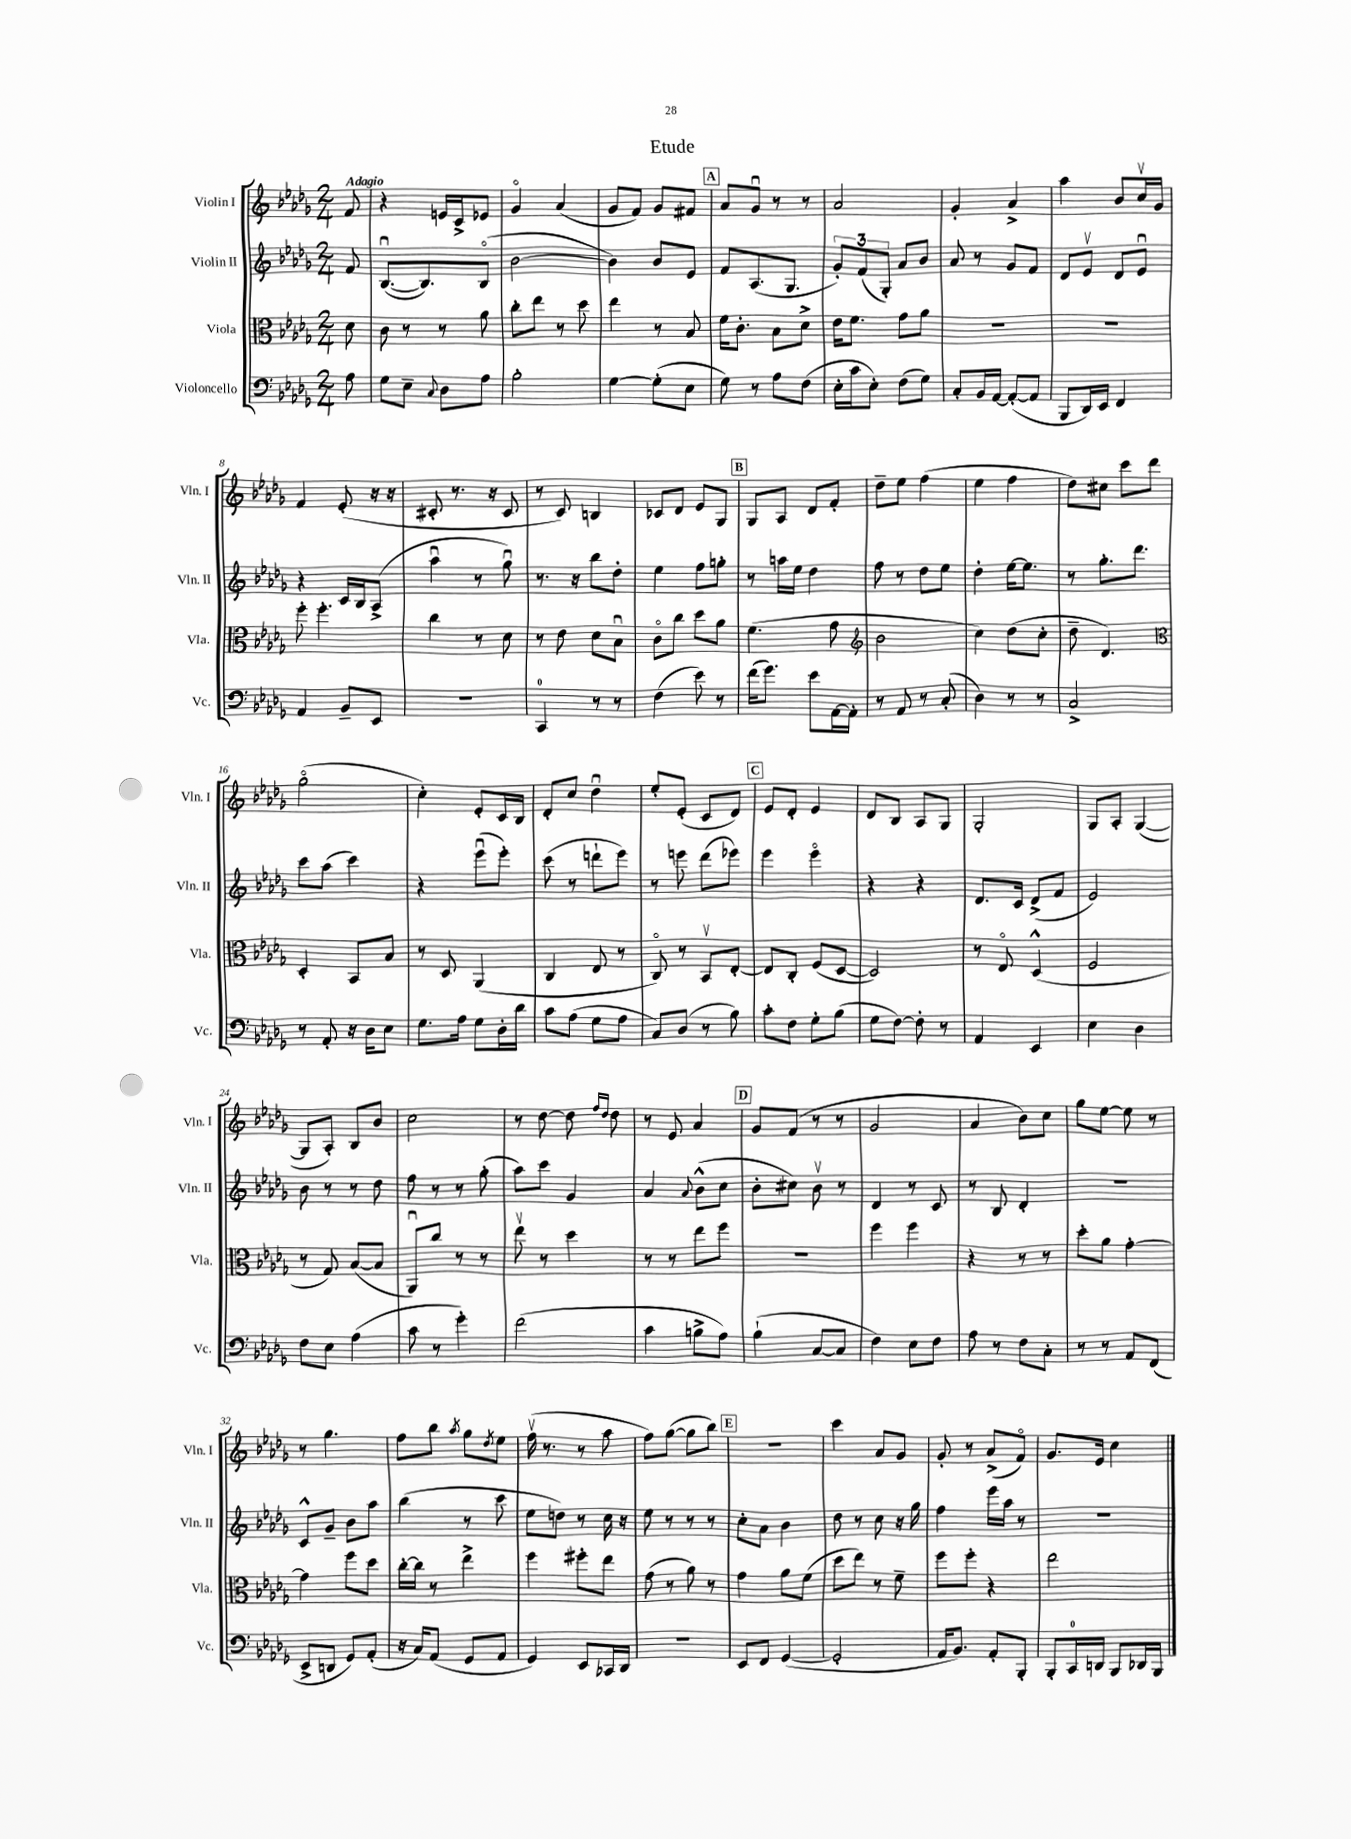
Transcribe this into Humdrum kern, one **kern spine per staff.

**kern	**kern	**kern	**kern
*part4	*part3	*part2	*part1
*staff4	*staff3	*staff2	*staff1
*I"Violoncello	*I"Viola	*I"Violin II	*I"Violin I
*I'Vc.	*I'Vla.	*I'Vln. II	*I'Vln. I
*clefF4	*clefC3	*clefG2	*clefG2
*k[b-e-a-d-g-]	*k[b-e-a-d-g-]	*k[b-e-a-d-g-]	*k[b-e-a-d-g-]
*M2/4	*M2/4	*M2/4	*M2/4
=	=	=	=
!	!	!	!LO:TX:a:B:t=Adagio
8A-\	8d-\	8f/	8f/
=1	=1	=1	=1
8G-\L	8c\	([8.B-u/L	4r
8E-~\J	8r	.	.
.	.	8.B-/])	.
8qqC/	.	.	.
8D-\L	8r	.	16en/LL
.	.	.	16c^/J
8A-\J	8a-\	(8B-/J	8e-X/J
=2	=2	=2	=2
2B-'\	8cc'\L	[2b-\	4g-/
.	8ee-\J	.	.
.	8r	.	(4a-/
.	8dd-\	.	.
=3	=3	=3	=3
[4G-\	4ee-\	4b-\])	8g-/L
.	.	.	8f/J)
(8G-'\L]	8r	8b-/L	8g-/L
8E-\J	8B-/	8e-/J	8f#X/J
!!LO:REH:place=s1:t=A
=4	=4	=4	=4
8G-\)	16f\KL	8f/L	8a-/L
.	8.c'\J	.	.
8r	.	(8.A-/	8g-u/J
8A-\L	8B-\L	.	8r
.	.	8.G-/J	.
(8F\J	8d-^\J	.	8r
=5	=5	=5	=5
16E-'\LL	16e-\KL	12g-'/L)	2a-/
16c\J	8.f\J	.	.
.	.	(12f/	.
8E-'\J)	.	.	.
.	.	12G-'/J)	.
(8F\L	8g-\L	8a-/L	.
8G-\J)	8a-\J	8b-/J	.
=6	=6	=6	=6
8C'/L	2r	8a-/	4g-'/
16BB-/L	.	8r	.
[16AA-/JJ	.	.	.
(8AA-'/L_	.	8g-/L	4a-^/
8AA-/J]	.	8f/J	.
=7	=7	=7	=7
8BBB-/L	2r	8d-/L	4aa-\
16DD-/L)	.	8e-v/J	.
16EE-/JJ	.	.	.
4FF/	.	8d-/L	8b-/L
.	.	8e-u/J	16ccv/L
.	.	.	16g-/JJ
!!LO:LB:g=z
=8	=8	=8	=8
4AA-/	8ff'\	4r	4f/
.	4.ff'\	.	.
8BB-~/L	.	16c/LL	(8e-'/
.	.	16B-/J	.
8EE-/J	.	(8A-^/J	16r
.	.	.	16r
=9	=9	=9	=9
2r	4cc\	4aa-u\	8c#X'/
.	.	.	8.r
.	8r	8r	.
.	.	.	16r
.	8d-\	8gg-u\)	8c#/
=10	=10	=10	=10
4CC/	8r	8.r	8r
.	8e-\	.	8c/)
.	.	16r	.
8r	8d-\L	8bb-\L	4Bn/
8r	8B-u\J	8dd-'\J	.
=11	=11	=11	=11
(4F\	8c\L	4ee-\	8c-X/L
.	8cc\J	.	8d-/J
8e-\)	8dd-\L	8ff\L	8e-/L
8r	8a-\J	8ggn'\J	8G-/J
!!LO:REH:place=s1:t=B
=12	=12	=12	=12
(16f\KL	(4.f\	8r	8G-/L
8.g-\J)	.	.	.
.	.	16aan\LL	8A-/J
.	.	16ee-\JJ	.
8e-\L	.	4dd-\	8d-/L
[16AA-\L	8g-\	.	8f'/J
16AA-'\JJ]	.	.	.
=13	=13	=13	=13
*	*clefG2	*	*
8r	2b-\	8ff\	8dd-~\L
8AA-/	.	8r	8ee-\J
8r	.	8dd-\L	(4ff\
(8C'/	.	8ee-\J	.
=14	=14	=14	=14
4D-\)	4cc\)	4dd-'\	4ee-\
8r	(8dd-\L	[16ee-\KL	4ff\
.	.	8.ee-\J]	.
8r	8cc'\J	.	.
=15	=15	=15	=15
2C^/	8dd-~\	8r	8dd-\L)
.	4.d-/)	8.gg-'\L	8cc#X\J
.	.	.	8ccc\L
.	.	8.ddd-\J	.
.	.	.	8ddd-\J
!!LO:LB:g=z
=16	=16	=16	=16
*	*clefC3	*	*
8r	4D-'/	8ccc\L	(2gg-\
8AA-'/	.	(8aa-\J	.
16r	8BB-/L	4ccc\)	.
16D-\KL	.	.	.
8E-\J	8B-/J	.	.
=17	=17	=17	=17
8.G-\L	8r	4r	4cc'\)
.	8D-/	.	.
16A-\Jk	.	.	.
8G-\L	(4AA-/	(8eee-u\L	8e-'/L
16D-'\L	.	8eee-'\J)	16c/L
16d-\JJ	.	.	16B-/JJ
=18	=18	=18	=18
8c\L	4C/	(8ccc\	8d-'/L
(8A-\J	.	8r	8cc/J
8G-\L	8E-/	8dddn`\L	4dd-u\
8A-\J	8r	8eee-\J)	.
=19	=19	=19	=19
8C/L)	8C/)	8r	8ee-'/L
(8D-/J	8r	8eeen\	(8e-'/J
8r	8BB-v/L	(8ddd-\L	8c/L
8B-\)	[8E-'/J	8eee-X\J)	8d-/J)
!!LO:REH:place=s1:t=C
=20	=20	=20	=20
8c'\L	8E-/L]	4eee-\	8e-/L
8F\J	8C'/J	.	8d-'/J
8G-'\L	(8F/L	4eee-\	4e-/
(8B-\J	[8D-/J	.	.
=21	=21	=21	=21
8G-\L	2D-/])	4r	8d-/L
[8F\J)	.	.	8B-/J
8F'\]	.	4r	8A-/L
8r	.	.	8G-/J
=22	=22	=22	=22
4AA-/	8r	8.d-/L	2G-'/
.	8E-/	.	.
.	.	16c/Jk	.
4EE-/	(4D-^^/	(8d-^/L	.
.	.	8f/J	.
=23	=23	=23	=23
4E-\	2F/	2e-/)	8G-/L
.	.	.	8A-'/J
4D-\	.	.	([4G-/
!!LO:LB:g=z
=24	=24	=24	=24
8F\L	8r	8b-\	8G-/L]
8E-\J	8G-/)	8r	8A-'/J)
(4A-\	([8B-/L	8r	8B-/L
.	8B-/J]	8dd-\	8b-/J
=25	=25	=25	=25
8c\	8AA-u/L)	8ff\	2cc\
8r	8cc/J	8r	.
4g-'\)	8r	8r	.
.	8r	(8gg-'\	.
=26	=26	=26	=26
(2f\	8ee-v\	8aa-\L)	8r
.	8r	8ccc\J	[8dd-\
.	4dd-\	4g-/	8dd-\]
.	.	.	16qqff/LL
.	.	.	16qqdd-/JJ
.	.	.	8dd-\
=27	=27	=27	=27
4c\	8r	4a-/	8r
.	8r	.	8e-/
.	.	8qqa-/	.
8Bn^\L	8ee-\L	(8b-^^\L	4a-/
8A-\J)	8ff\J	8cc\J	.
!!LO:REH:place=s1:t=D
=28	=28	=28	=28
(4B-`\	2r	8b-'\L	8g-/L
.	.	8cc#X\J)	(8f/J
[8C/L	.	8b-v\	8r
8C/J]	.	8r	8r
=29	=29	=29	=29
4F\)	4ff\	4d-/	2g-/
8E-\L	4ff\	8r	.
8F\J	.	8c/	.
=30	=30	=30	=30
8A-\	4r	8r	4a-/
8r	.	8B-/	.
8F\L	8r	4d-'/	8b-\L)
8C'\J	8r	.	8cc\J
=31	=31	=31	=31
8r	8dd-'\L	2r	8gg-\L
8r	8a-\J	.	[8ee-\J
8AA-/L	[4g-'\	.	8ee-\]
(8FF/J	.	.	8r
!!LO:LB:g=z
=32	=32	=32	=32
8EE-^/L	4g-\]	8c^^/L	8r
8DDn/J	.	8g-~/J	4.gg-\
8GG-/L)	8ff\L	8b-\L	.
(8AA-'/J	8dd-\J	8aa-\J	.
=33	=33	=33	=33
16r	[16cc'\LL	(4bb-\	8ff\L
16C/KL)	16cc\JJ]	.	.
(8AA-/J	8r	.	8bb-\J
.	.	.	8qaa-/
8GG-/L	4ee-^\	8r	8gg-\L
.	.	.	8qdd-/
8AA-/J	.	8ccc\	8ee-\J
=34	=34	=34	=34
4GG-/)	4ff\	8ee-\L	(16ffv\
.	.	.	8.r
.	.	8ddn\J)	.
8EE-/L	8ff#X'\L	8r	8r
16CC-X/L	8ee-\J	16cc\	8aa-\
16DD-/JJ	.	16r	.
=35	=35	=35	=35
2r	(8g-\	8ee-\	8ff\L)
.	8r	8r	([8gg-\J
.	8a-\)	8r	8gg-\L]
.	8r	8r	8bb-\J)
!!LO:REH:place=s1:t=E
=36	=36	=36	=36
8EE-/L	4g-\	8cc'\L	2r
8FF/J	.	8a-\J	.
([4GG-/	8a-\L	4b-\	.
.	(8f\J	.	.
=37	=37	=37	=37
2GG-'/]	8dd-\L	8dd-\	4ccc\
.	8ee-\J)	8r	.
.	8r	8cc\	8a-/L
.	8f~\	16r	8g-/J
.	.	16gg-\	.
=38	=38	=38	=38
16AA-/KL	8ff\L	4ff\	8g-'/
8.BB-/J)	.	.	.
.	8ff'\J	.	8r
8AA-'/L	4r	16eee-\LL	(8a-^/L
.	.	16aa-\JJ	.
8BBB-'/J	.	8r	8f/J)
=39	=39	=39	=39
8BBB-'/L	2ee-\	2r	8.g-/L
16CC/L	.	.	.
16DDn/JJ	.	.	16e-/Jk
8BBB-/L	.	.	4cc\
16DD-X/L	.	.	.
16BBB-/JJ	.	.	.
==	==	==	==
*-	*-	*-	*-
